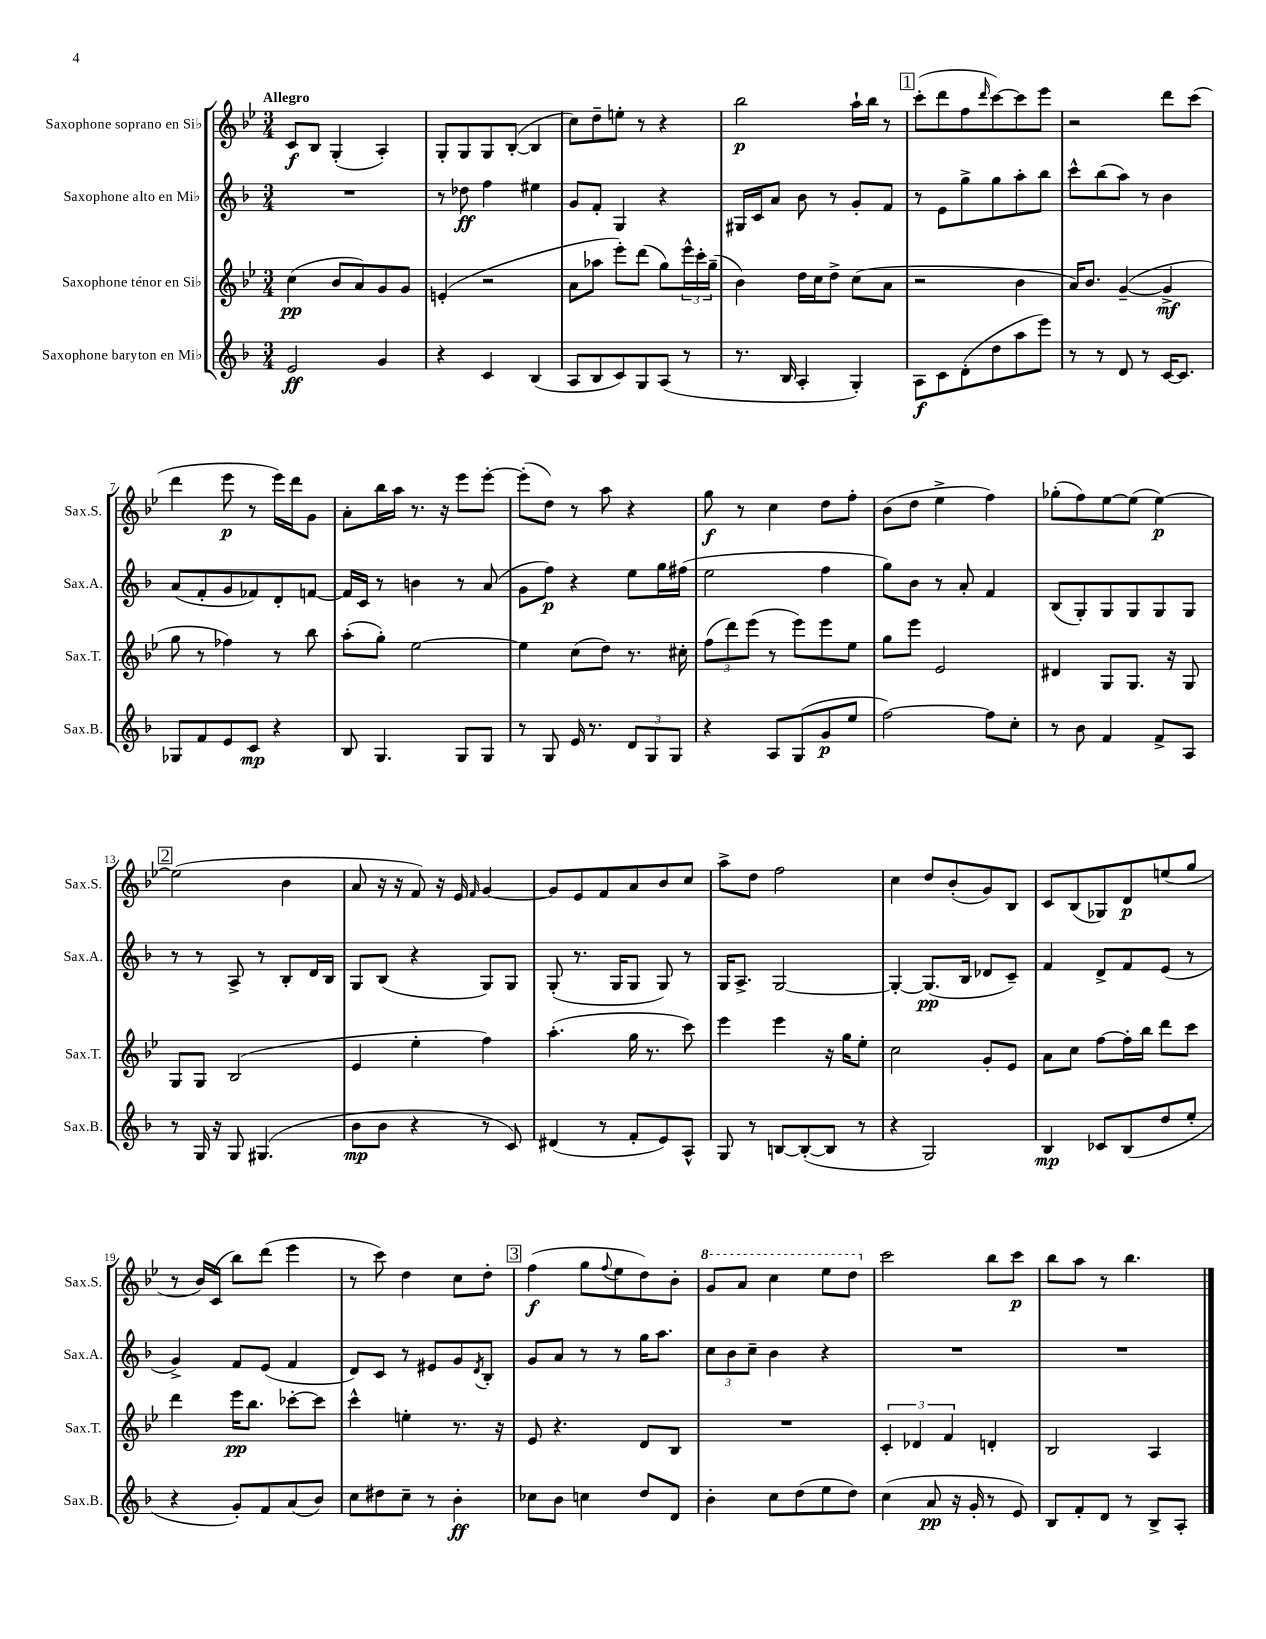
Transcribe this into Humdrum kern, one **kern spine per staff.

**kern	**kern	**kern	**kern
*staff4	*staff3	*staff2	*staff1
*clefG2	*clefG2	*clefG2	*clefG2
*k[b-]	*k[b-e-]	*k[b-]	*k[b-e-]
*M3/4	*M3/4	*M3/4	*M3/4
2e	(4cc	2.r	8c
.	.	.	8B-
.	8b-	.	(4G'
.	8a)	.	.
4g	8g	.	4A')
.	8g	.	.
=	=	=	=
4r	(4e'	8r	8G'
.	.	8dd-	8G
4c	2r	4ff	8G
.	.	.	([8B-'
(4B-	.	4ee#	4B-]
=	=	=	=
8A	8a	8g	8cc)
8B-	8aa-	8f'	8dd~
8c)	8eee-')	4G	8ee'
8G	(8ddd	.	8r
(8A	8gg)	4r	4r
8r	24eee-^^	.	.
.	24ccc'	.	.
.	(24gg~	.	.
=	=	=	=
8.r	4b-)	16G#	2bb-
.	.	16c	.
.	.	8a	.
16B-	.	.	.
4A'	16dd	8b-	.
.	16cc	.	.
.	8dd^	8r	.
4G')	(8cc	8g'	16aa`
.	.	.	16bb-
.	8a	8f	8r
=	=	=	=
8A	2r	8r	(8ccc'
8c	.	8e	8ddd
(8d'	.	8gg^	8ff
.	.	.	16qqddd
8dd	.	8gg	[8ccc)
8aa	4b-	8aa'	8ccc]
8eee)	.	8bb-	8eee-
=	=	=	=
8r	16a)	8ccc^^	2r
.	8.b-	.	.
8r	.	(8bb-	.
8d	([4g~	8aa)	.
8r	.	8r	.
[16c	4g^]	4b-	8ddd
8.c]	.	.	.
.	.	.	(8ccc
=	=	=	=
8G-	8gg	(8a	4ddd
8f	8r	8f'	.
8e	4ff-)	8g	8eee-
8c	.	8f-)	8r
4r	8r	8d'	16eee-)
.	.	.	16ddd
.	8bb-	[8f	8g
=	=	=	=
8B-	(8aa'	16f]	8a'
.	.	16c	.
4.G	8gg')	8r	16bb-
.	.	.	16aa
.	[2ee-	4b	8.r
.	.	.	16r
8G	.	8r	8eee-
8G	.	(8a	[8eee-'
=	=	=	=
8r	4ee-]	8g	(8eee-']
8G	.	8ff)	8dd)
16e	(8cc	4r	8r
8.r	.	.	.
.	8dd)	.	8aa
12d	8.r	8ee	4r
12G	.	.	.
.	.	16gg	.
12G	.	.	.
.	16cc#'	(16ff#	.
=	=	=	=
4r	(12ff	2ee	8gg
.	12ddd)	.	.
.	.	.	8r
.	(12eee-	.	.
8A	8r	.	4cc
(8G	8eee-)	.	.
8g	8eee-	4ff	8dd
8ee	8ee-	.	8ff'
=	=	=	=
[2ff)	8gg	8gg)	(8b-
.	8eee-	8b-	8dd
.	2e-	8r	4ee-^
.	.	8a'	.
8ff]	.	4f	4ff)
8cc'	.	.	.
=	=	=	=
8r	4d#	(8B-	(8gg-'
8b-	.	8G')	8ff)
4f	8G	8G	[8ee-
.	8.G	8G	(8ee-]
8f^	.	8G	[4ee-)
.	16r	.	.
8A	8G	8G	.
=	=	=	=
8r	8G	8r	(2ee-]
16G	8G	8r	.
16r	.	.	.
8G	(2B-	8A^	.
(4.G#	.	8r	.
.	.	8B-'	4b-
.	.	16d	.
.	.	16B-	.
=	=	=	=
8b-	4e-	8G	8a
8b-	.	(8B-	16r
.	.	.	16r
4r	4ee-'	4r	8f)
.	.	.	16r
.	.	.	16e-
.	.	.	16qqf
8r	4ff)	8G)	[4g
8c)	.	8G	.
=	=	=	=
(4d#	(4.aa'	(8G'	8g]
.	.	8.r	8e-
8r	.	.	8f
.	.	16G	.
8f'	16gg	8G	8a
.	8.r	.	.
8e)	.	8G)	8b-
8A^^	8ccc)	8r	8cc
=	=	=	=
8G	4eee-	16G	8aa^
.	.	8.A^	.
8r	.	.	8dd
[8B	4eee-	[2G	2ff
(8B'_	.	.	.
8B]	16r	.	.
.	16gg	.	.
8r	8ee-'	.	.
=	=	=	=
4r	2cc	4G'_	4cc
2G)	.	(8.G]	8dd
.	.	.	(8b-'
.	.	16B-	.
.	8g'	8d-	8g)
.	8e-	8c~)	8B-
=	=	=	=
4B-	8a	4f	8c
.	8cc	.	(8B-
8c-	[8ff	8d^	8G-)
(8B-	16ff']	8f	8d
.	16bb-	.	.
8dd	8ddd	(8e	(8ee
8ee'	8ccc	8r	8gg
=	=	=	=
4r	4ddd	4g^)	8r
.	.	.	16b-)
.	.	.	(16c
8g')	16eee-	8f	8bb-)
.	8.bb-	.	.
8f	.	(8e	(8ddd
(8a	[8ccc-'	4f	4eee-
8b-)	8ccc-]	.	.
=	=	=	=
8cc	4ccc^^	8d)	8r
8dd#	.	8c	8ccc)
8cc~	4ee'	8r	4dd
8r	.	8e#	.
4b-'	8.r	8g	8cc
.	.	8qd	.
.	.	8B-'	8dd'
.	16r	.	.
=	=	=	=
8cc-	8e-	8g	(4ff
8b-	4.r	8a	.
4cc	.	8r	8gg
.	.	.	8qqff
.	.	8r	8ee-
8dd	8d	16gg	8dd)
.	.	8.aa	.
8d	8B-	.	8b-'
=	=	=	=
4b-'	2.r	12cc	8gg
.	.	12b-	.
.	.	.	8aa
.	.	12cc~	.
8cc	.	4b-	4ccc
(8dd	.	.	.
8ee	.	4r	8eee-
8dd)	.	.	8ddd
=	=	=	=
(4cc	6c'	2.r	2ccc
.	6d-	.	.
8a	.	.	.
.	6f	.	.
16r	.	.	.
16g'	.	.	.
8r	4d'	.	8bb-
8e)	.	.	8ccc
=	=	=	=
8B-	2B-	2.r	8bb-
8f'	.	.	8aa
8d	.	.	8r
8r	.	.	4.bb-
8B-^	4A	.	.
8A'	.	.	.
==	==	==	==
*-	*-	*-	*-
